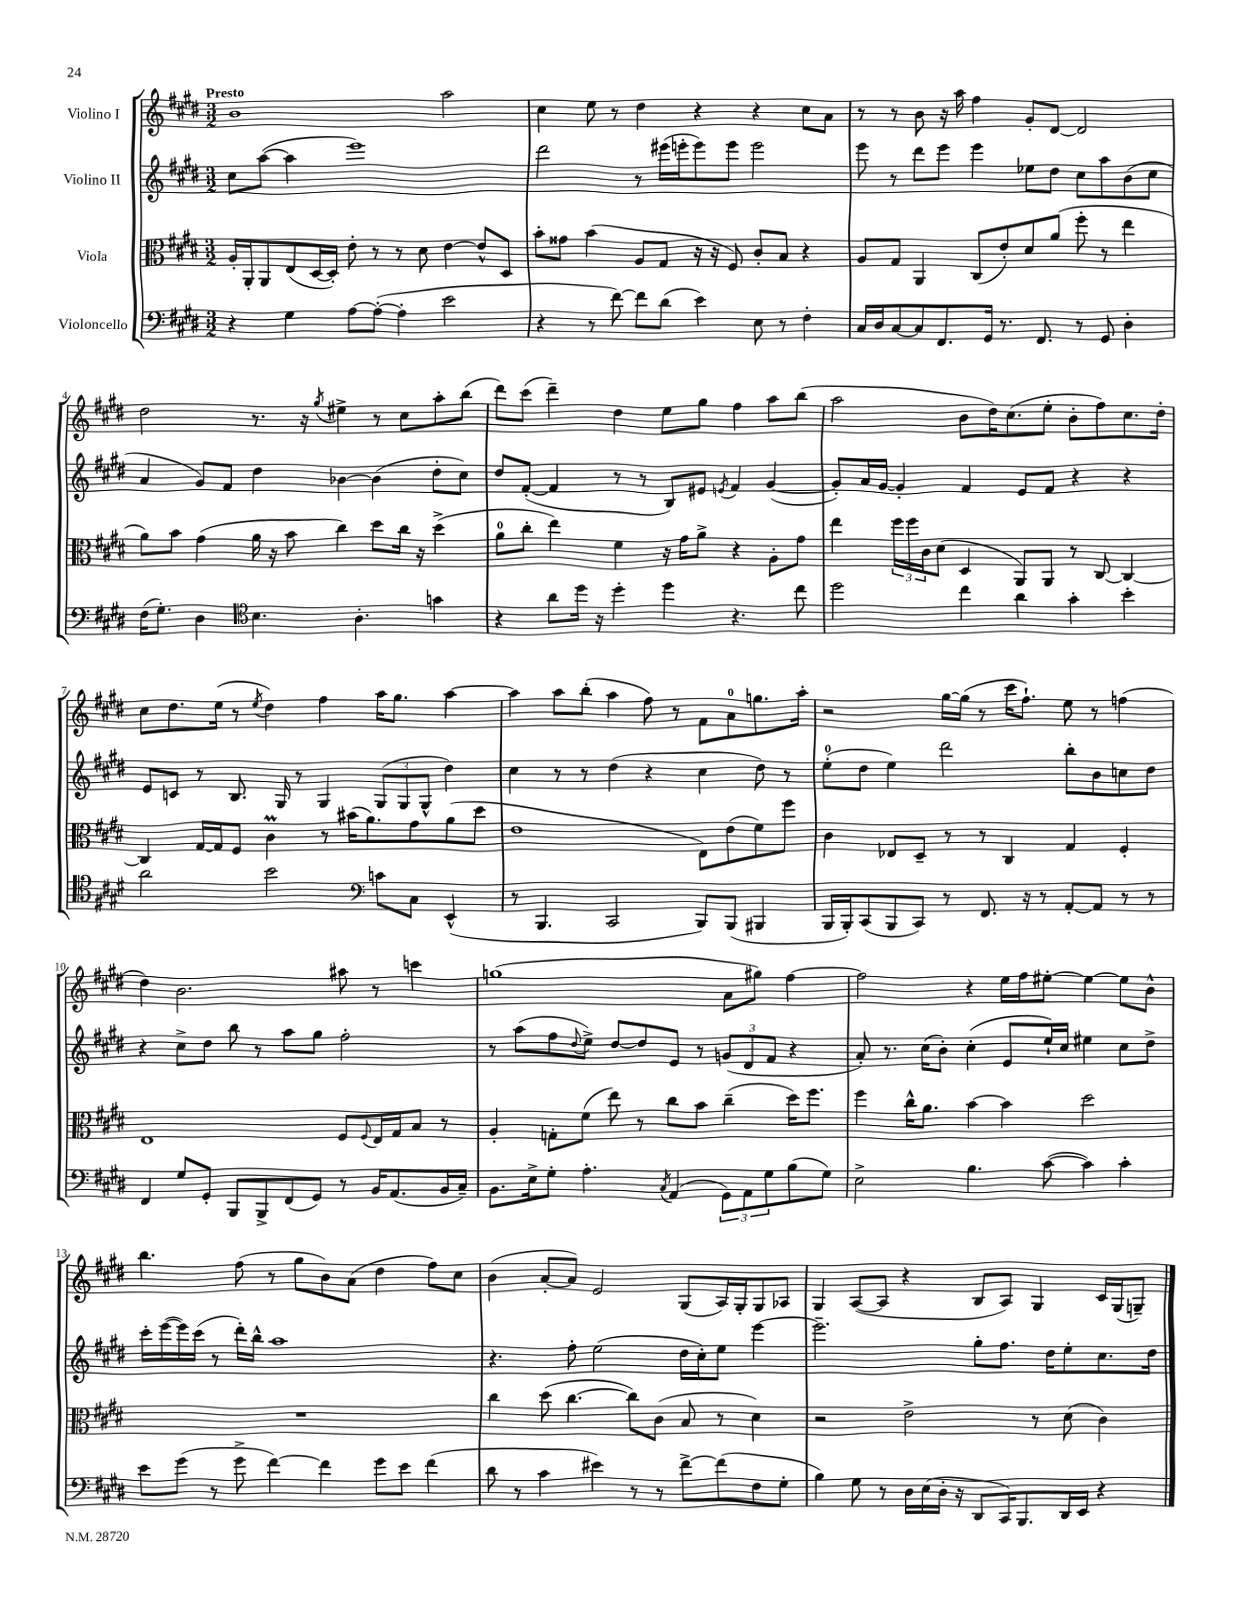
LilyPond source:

<<
\new StaffGroup <<
\new Staff = "s0" \with { instrumentName = "Violino I" } {
    \clef treble \key e \major \numericTimeSignature \time 3/2 \tempo "Presto"
    b'1 a''2 |
    cis''4 e''8 r8 dis''4 r4 r4 cis''8 a'8 |
    r8 r8 b'8 r16 a''16 fis''4 gis'8-. dis'8~ dis'2 |
    dis''2 r8. r16 \acciaccatura { gis''8 } eis''4-> r8 cis''8 a''8-. b''8( |
    dis'''8) cis'''8( dis'''4--) dis''4 e''8 gis''8 fis''4 a''8 b''8( |
    a''2 b'8 dis''16) cis''8.( e''8-. b'8-. fis''8) cis''8. dis''16-. |
    cis''8 dis''8. e''16( r8 \acciaccatura { e''8 } dis''4) fis''4 a''16 gis''8. a''4~ |
    a''4 a''8 b''8-.( a''4 fis''8) r8 fis'8 a'8-0 g''8. a''16-. |
    r2 gis''16~ gis''16( r8 cis'''16 fis''8.-!) e''8 r8 f''4( |
    dis''4) b'2. ais''8 r8 c'''4 |
    g''1( a'8 gis''8) fis''4~ |
    fis''2 r4 e''16 fis''16 eis''8~-. eis''4~ eis''8 b'8-^ |
    b''4. fis''8( r8 gis''8 b'8) a'8( dis''4 fis''8) cis''8 |
    b'4( a'8~-. a'8) e'2 gis8( a16) gis16-. gis8 aes8 |
    gis4 a8~( a8 r4 b8 a8) gis4 cis'16 gis16( g8--) \bar "|." |
}
\new Staff = "s1" \with { instrumentName = "Violino II" } {
    \clef treble \key e \major \numericTimeSignature \time 3/2
    cis''8 a''8~( a''4 e'''1) |
    dis'''2 r8 eis'''16( e'''16-. e'''8) e'''8 e'''2 |
    e'''8 r8 dis'''8 e'''8 e'''4 ees''8 dis''8 cis''8 a''8 b'8( cis''8 |
    a'4 gis'8) fis'8 dis''4 bes'4~ bes'4( dis''8-. cis''8) |
    dis''8 fis'8~-.( fis'4 r8 r8 b8) eis'8 \acciaccatura { e'8 } fis'4 gis'4~( |
    gis'8-.) a'16 gis'16~ gis'4-. fis'4 e'8 fis'8 r4 r4 |
    e'8 c'8 r8 b8. gis16 r8 gis4 \tuplet 3/2 { gis8( gis8 gis8-^ } dis''4) |
    cis''4 r8 r8 dis''4( r4 cis''4 dis''8) r8 |
    e''8-0-.( dis''8 e''4) dis'''2 b''8-. b'8 c''8 dis''8 |
    r4 cis''8-> dis''8 b''8 r8 a''8 gis''8 fis''2-. |
    r8 a''8( fis''8 \appoggiatura { dis''8 } e''8->) dis''8~ dis''8 e'8 r8 \tuplet 3/2 { g'8( dis'8 fis'8 } r4 |
    a'8-.) r8. cis''16( b'8-.) cis''4-.( e'8 e''16-!) cis''16 eis''4 cis''8 dis''8-> |
    cis'''16-. e'''16~( e'''16) cis'''16( r8 dis'''16-.) b''16-^ a''1 |
    r4. fis''8-. e''2( dis''16 cis''16-.) e''8 e'''4~ |
    e'''2.-- gis''8-. fis''8. dis''16 e''8-. cis''8. dis''16 \bar "|." |
}
\new Staff = "s2" \with { instrumentName = "Viola" } {
    \clef alto \key e \major \numericTimeSignature \time 3/2
    a16-. a,16-. a,8 e8( dis16~ dis16-.) e'8-. r8 r8 dis'8 e'4~ e'8-^ dis8 |
    b'8-. gisis'8 b'4( a8 gis8 r16 r16 fis8) cis'8-. b8 r4 |
    a8 gis8 a,4 cis8( e'8-.) dis'8 a'8( fis''8-. r8 e''4 |
    a'8) b'8 gis'4( a'16 r16 b'8 cis''4) dis''8 cis''16 r16 dis''4->( |
    a'8-0 cis''8-. e''4) fis'4 r16 gis'16 a'8-> r4 a8-. gis'8 |
    e''4 \tuplet 3/2 { fis''16 fis''16 cis'16 } dis'8( dis4 a,8) a,8 r8 cis8~ cis4~ |
    cis4 gis16~ gis16 fis8 cis'4\prall r8 bis'16( a'8.) gis'8 a'8( dis''8 |
    e'1 e8) e'8( fis'8) fis''8 |
    cis'4 ees8 dis8-- r8 r8 cis4 gis4 fis4-. |
    e1 fis8 \appoggiatura { fis8 } e16 gis16 b8 r8 |
    a4-. g8-. fis'8( e''8) r8 cis''8 b'8 cis''4--( dis''16) fis''8. |
    fis''4 cis''16-^ a'8. b'4~ b'4 dis''2 |
    R1. |
    cis''4 dis''8( cis''4.~ cis''8) cis'8( b8 r8 dis'4) |
    r2 e'2-> r8 dis'8( cis'4) \bar "|." |
}
\new Staff = "s3" \with { instrumentName = "Violoncello" } {
    \clef bass \key e \major \numericTimeSignature \time 3/2
    r4 gis4 a8~ a8~-.( a4-. e'2 |
    r4 r8 fis'8~) fis'8 dis'8( e'4) e8 r8 fis4-. |
    cis16 dis16 cis8~ cis8 fis,8. gis,16 r8. fis,8. r8 gis,8 dis4-. |
    fis16( gis8.-.) dis4 \clef tenor b4. a4.-. g'4 |
    r4 a'8 dis''16 r16 dis''4-. dis''4 r4. cis''8 |
    dis''2 cis''4 a'4 gis'4-. b'4-. |
    a'2 b'2 \clef bass c'8 cis8 e,4-^( |
    r8 b,,4. cis,2 b,,8) b,,8( bis,,4 |
    b,,16 b,,16-.) cis,8( b,,8 cis,8) r8 fis,8. r16 r8 a,8~-. a,8 r8 r8 |
    fis,4 gis8 gis,8-. b,,8 b,,8-> fis,8( gis,8) r8 b,16 a,8.( b,16 cis16--) |
    b,8. e16-> gis8-. a4.-. \acciaccatura { cis8 } a,4( \tuplet 3/2 { gis,8) a,8 gis8 } b8( gis8) |
    e2-> b4. cis'8~( cis'4) cis'4-. |
    e'8 gis'8( r8 gis'8-> fis'4~) fis'4 gis'8 e'8 fis'4( |
    dis'8 r8 cis'4 eis'4) r8 r8 fis'8~-> fis'8( fis8 gis8-. |
    b4) gis8 r8 dis16 e16( dis16-. r16 dis,8 cis,16) b,,8. dis,16 e,16 r4 \bar "|." |
}
>>
>>
